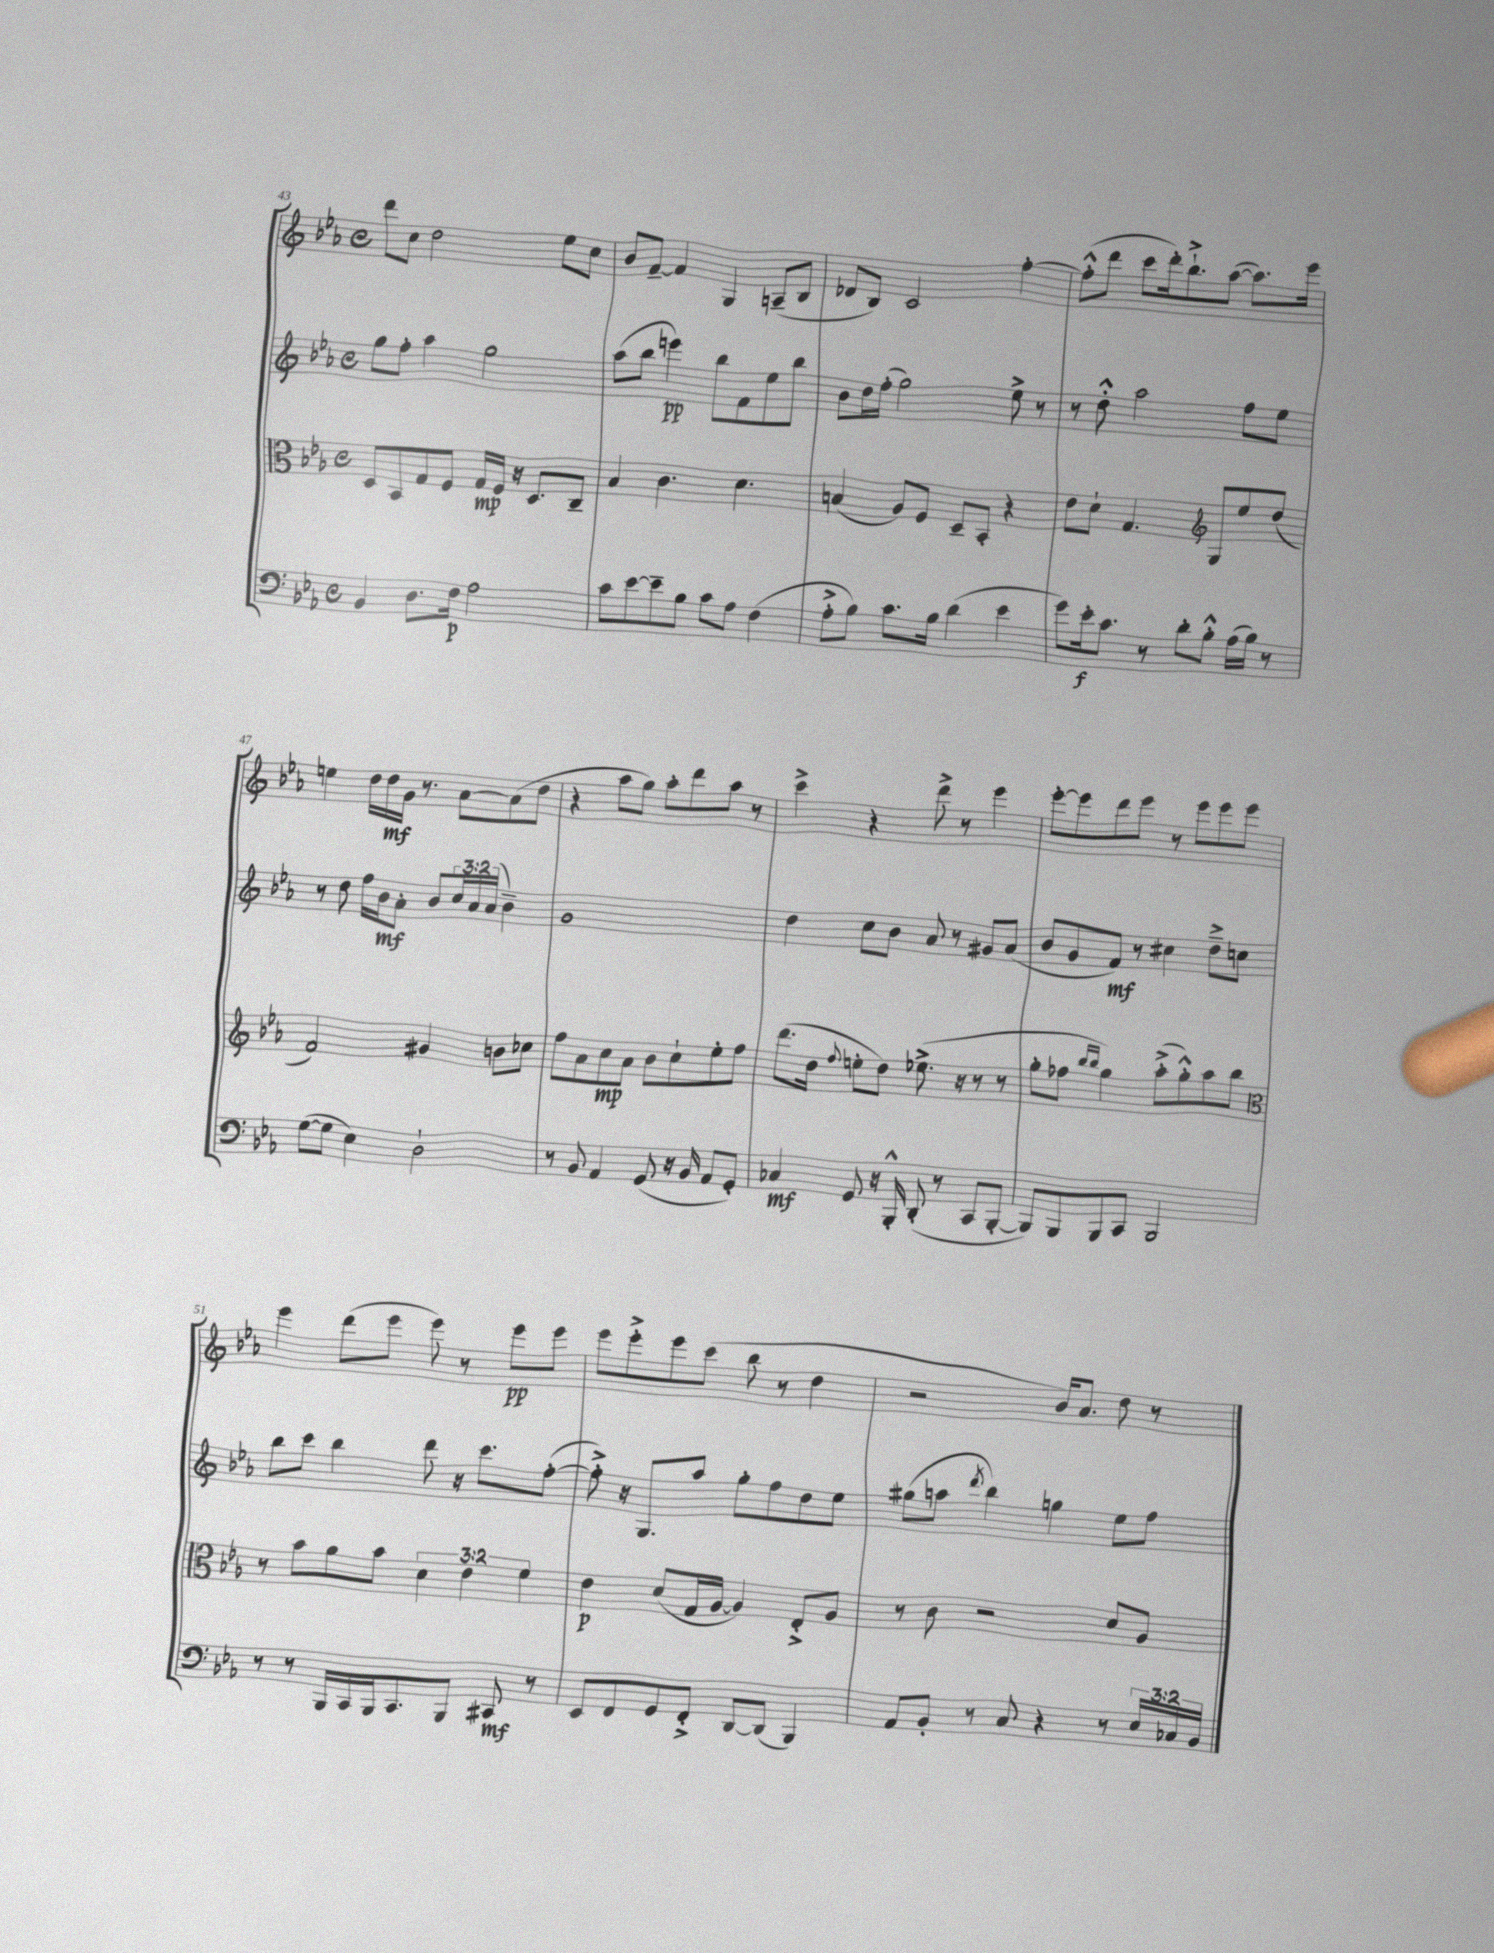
<<
\new StaffGroup <<
\new Staff = "s0" {
    \clef treble \key ees \major \defaultTimeSignature \time 4/4
    d'''8 c''8 d''2 ees''8 c''8 |
    bes'8 f'8~-- f'4 g4 a8--( bes8 |
    des'8 bes8) c'2 f''4~-. |
    f''8-.-^( d'''8 c'''8 d'''16-.) bes''8.-!-> aes''8~( aes''8.) ees'''16 |
    e''4 d''16 d''16\mf g'16 r8. aes'8~ aes'8( d''8 |
    r4 aes''8 g''8) aes''8-. d'''8 aes''8 r8 |
    c'''4-> r4 d'''8-> r8 ees'''4 |
    ees'''8~-. ees'''8 d'''8 ees'''8 r8 ees'''8 ees'''8 ees'''8 |
    ees'''4 d'''8( ees'''8 ees'''8) r8 ees'''8\pp ees'''8 |
    ees'''8 ees'''8-.-> ees'''8 c'''8( bes''8 r8 d''4 |
    r2 bes'16) aes'8. d''8 r8 \bar "|." |
}
\new Staff = "s1" {
    \clef treble \key ees \major \defaultTimeSignature \time 4/4 \override Staff.TupletNumber.text = #tuplet-number::calc-fraction-text
    g''8 f''8-. aes''4 g''2 |
    aes''8( bes''8 e'''4\pp) bes''8 f'8 ees''8 bes''8 |
    bes'8 d''16 f''16-.( g''2) ees''8-> r8 |
    r8 d''8-.-^ aes''2 f''8 ees''8 |
    r8 d''8 f''16 bes'16\mf aes'8-. bes'8 \tuplet 3/2 { c''16 aes'16 aes'16( } bes'4--) |
    g'1 |
    d''4 c''8 bes'8 aes'8 r8 gis'8 aes'8( |
    bes'8 g'8 f'8\mf) r8 cis''4 d''8---> c''8 |
    bes''8 c'''8 bes''4 d'''8 r16 c'''8. f''8~-.( |
    f''8-.->) r16 g8. aes''8 g''8-. f''8 d''8 ees''8 |
    gis''8( a''8 \acciaccatura { d'''8 } bes''4) g''4 ees''8 f''8 \bar "|." |
}
\new Staff = "s2" {
    \clef alto \key ees \major \defaultTimeSignature \time 4/4 \override Staff.TupletNumber.text = #tuplet-number::calc-fraction-text
    d8 bes,8 g8 f8 g16\mp f16 r16 d8. c8-- |
    bes4 c'4. d'4. |
    b4( aes8) f8 d8-- bes,8-. r4 |
    ees'8 d'8-! g4. \clef treble g8 ees''8 d''8( |
    f'2) gis'4 b'8 ces''8 |
    f''8 aes'8 c''8\mp aes'8 bes'8 c''8-! ees''8-. f''8 |
    d'''8.( d''16 \appoggiatura { f''8 } e''8-. d''8) ees''8.->( r16 r8 r8 |
    g''8-. fes''8 \grace { bes''16 bes''16 } g''4) aes''8-.->( g''8-.-^) aes''8 bes''8 |
    \clef alto r8 bes'8 aes'8 bes'8 \tuplet 3/2 { d'4 ees'4 f'4 } |
    ees'4\p d'8( g16 aes16~ aes4) ees8-.-> aes8 |
    r8 c'8 r2 d'8 aes8 \bar "|." |
}
\new Staff = "s3" {
    \clef bass \key ees \major \defaultTimeSignature \time 4/4 \override Staff.TupletNumber.text = #tuplet-number::calc-fraction-text
    bes,4 d8. f16\p aes2 |
    c'8 ees'8~ ees'8-- bes8 c'8 aes8 f4( |
    aes8-.-> bes8) c'8. bes16 d'4( ees'4 |
    g'8) ees'16-.\f c'8. r8 d'8-. bes8-.-^ aes16( bes16) r8 |
    g8~( g8 ees4) d2-! |
    r8 bes,8 aes,4 g,8( r16 bes,16 aes,8 g,8-.) |
    ces4\mf g,8 r16 bes,,16-.-^ d,8-.( r8 c,8 bes,,8~-. |
    bes,,8) bes,,8 bes,,8 c,8 bes,,2 |
    r8 r8 bes,,16 c,16 bes,,16 c,8. bes,,8 cis,8\mf r8 |
    ees,8 f,8 g,8 f,8-.-> d,8~ d,8( bes,,4) |
    aes,8 bes,8-. r8 c8 r4 r8 \tuplet 3/2 { ees16 ces16 bes,16 } \bar "|." |
}
>>
>>
\layout { \context { \Score currentBarNumber = #43 } }
